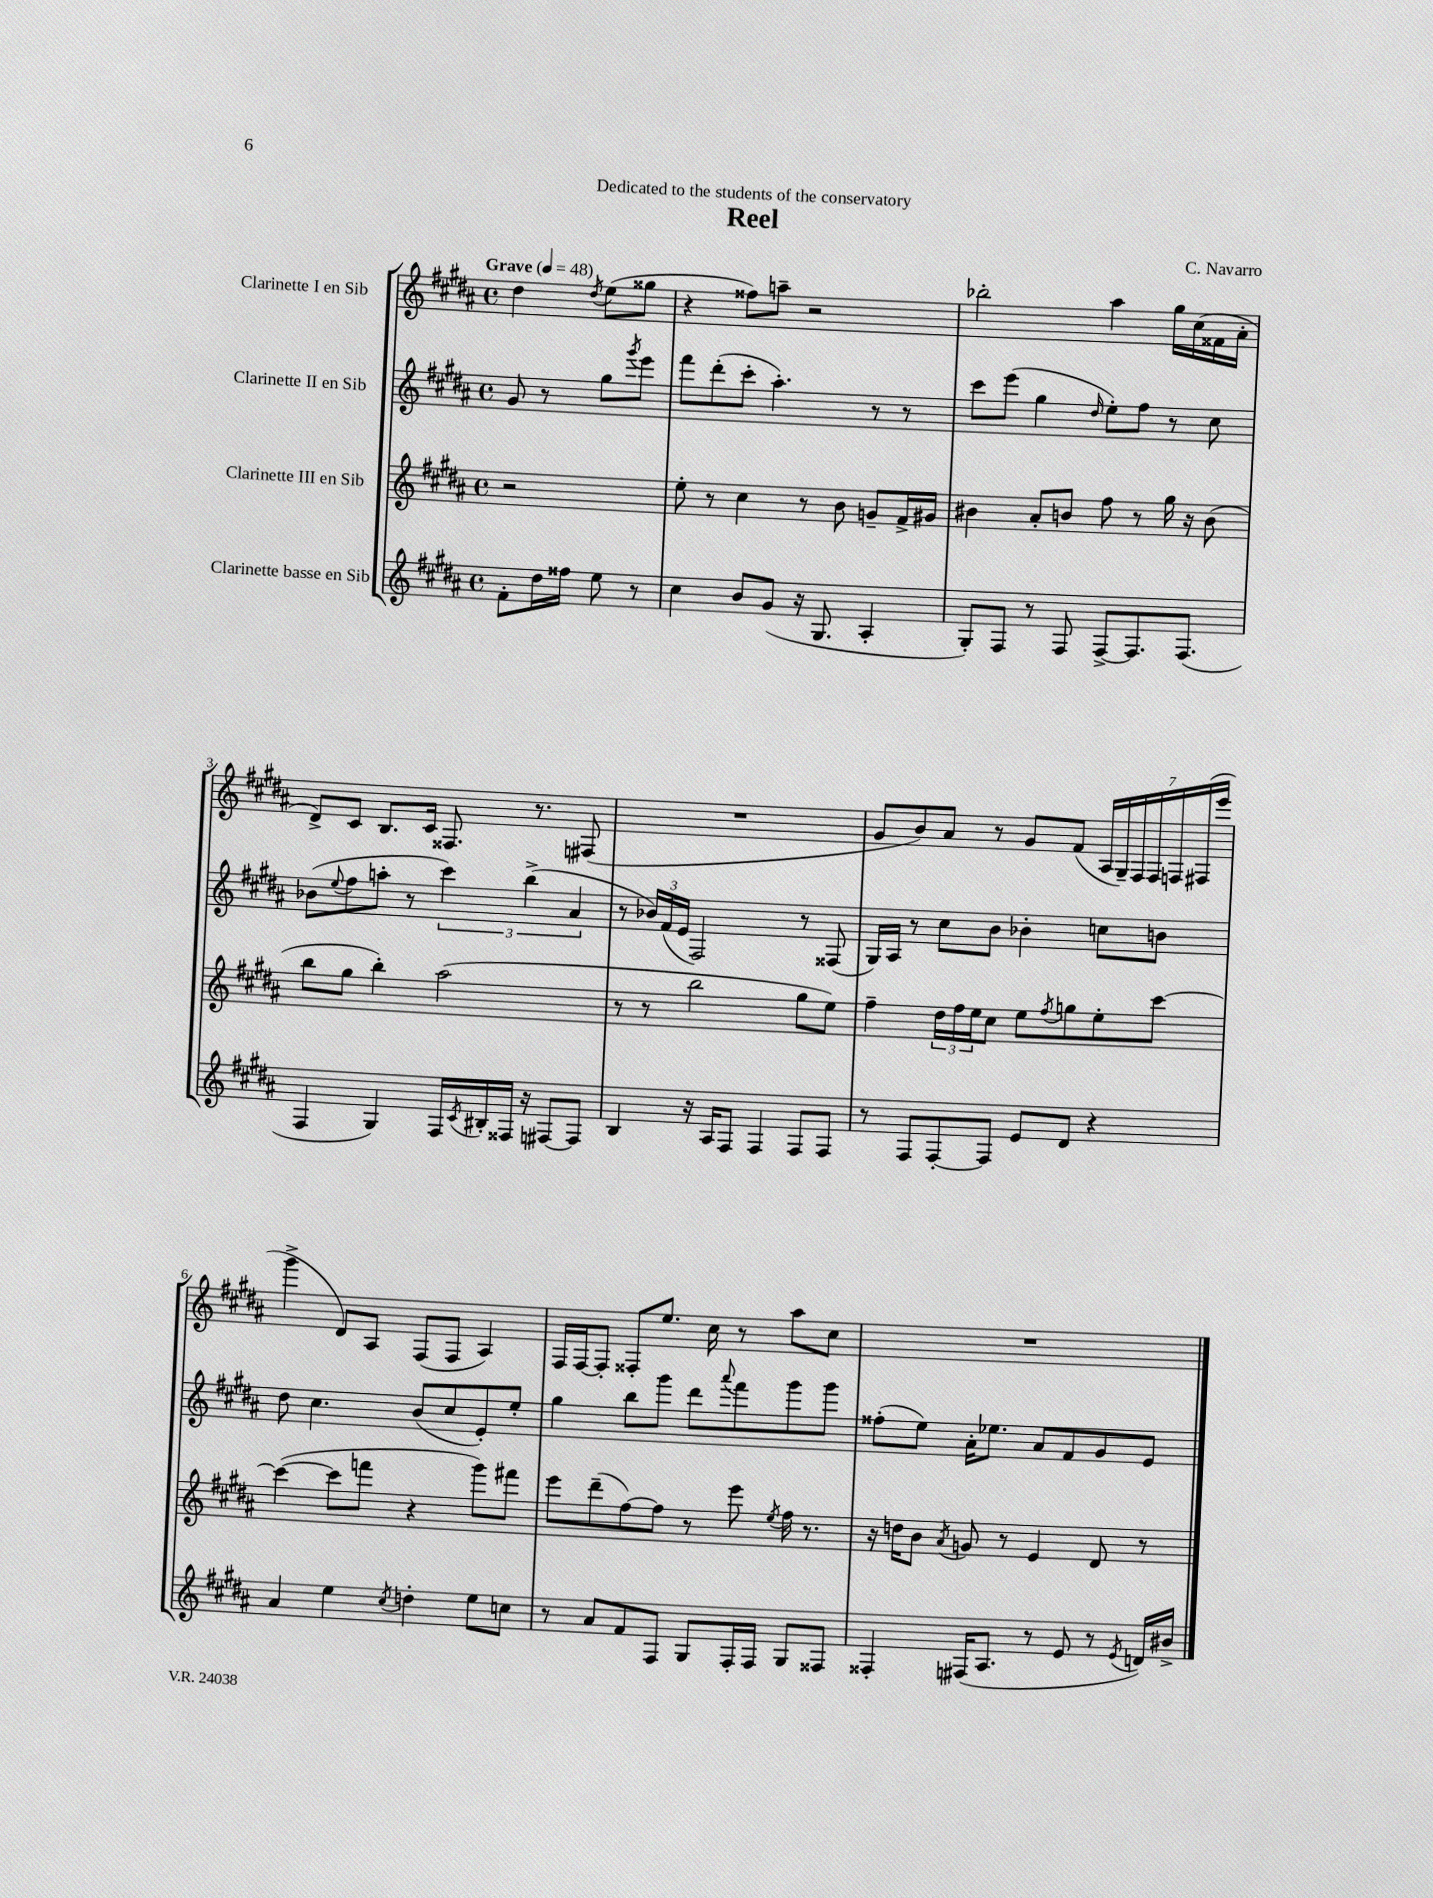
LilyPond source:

\header { title = "Reel" composer = "C. Navarro" dedication = "Dedicated to the students of the conservatory" }
<<
\new StaffGroup <<
\new Staff = "s0" \with { instrumentName = "Clarinette I en Sib" } {
    \clef treble \key b \major \defaultTimeSignature \time 4/4 \partial 2 \tempo "Grave" 4 = 48
    dis''4 \acciaccatura { dis''8 } e''8( gisis''8 |
    r4 fisis''8) a''8-- r2 |
    bes''2-. ais''4 gis''16 cis''16( fisis'16 ais'16-. |
    dis'8->) cis'8 b8. cis'16 fisis8. r8. fis8( |
    R1 |
    gis'8 b'8) ais'8 r8 gis'8 fis'8( \tuplet 7/4 { ais16 gis16--) fis16 fis16 f16 fis16( e'''16 } |
    gis'''4-> dis'8) ais8 fis8( fis8 ais4) |
    fis16 fis16~ fis8-. fisis8-. e''8. cis''16 r8 ais''8 cis''8 |
    R1 \bar "|." |
}
\new Staff = "s1" \with { instrumentName = "Clarinette II en Sib" } {
    \clef treble \key b \major \defaultTimeSignature \time 4/4 \partial 2
    gis'8 r8 gis''8 \acciaccatura { gis'''8 } e'''8 |
    fis'''8 dis'''8-.( cis'''8-. ais''4.-.) r8 r8 |
    cis'''8 e'''8( gis''4 \grace { dis''16 } e''8-.) fis''8 r8 cis''8 |
    bes'8( \appoggiatura { e''8 } fis''8 a''8-. r8 \tuplet 3/2 { cis'''4) b''4->( ais'4 } |
    r8 \tuplet 3/2 { bes'16) fis'16( e'16 } fis2) r8 fisis8( |
    gis16) ais16 r8 cis''8 b'8 bes'4-. c''8 b'8 |
    dis''8 cis''4. b'8( cis''8 e'8-.) e''8-. |
    gis''4 b''8 gis'''8 dis'''8 \appoggiatura { ais'''8 } fis'''8 gis'''8 gis'''8 |
    fisis''8-.( e''8) ais'16-. ees''8. ais'8 fis'8 gis'8 e'8 \bar "|." |
}
\new Staff = "s2" \with { instrumentName = "Clarinette III en Sib" } {
    \clef treble \key b \major \defaultTimeSignature \time 4/4 \partial 2
    r2 |
    e''8-. r8 cis''4 r8 b'8 g'8-- fis'16-> gis'16 |
    bis'4 ais'8-. b'8 fis''8 r8 gis''16 r16 b'8( |
    b''8 gis''8 b''4-.) ais''2( |
    r8 r8 b''2 gis''8 e''8) |
    fis''4-- \tuplet 3/2 { dis''16 fis''16 e''16 } cis''8 e''8 \acciaccatura { fis''8 } g''8 e''8-. cis'''8~ |
    cis'''4~( cis'''8 f'''8 r4 gis'''8) fis'''8 |
    e'''8 dis'''8--( fis''8~) fis''8 r8 e'''8 \acciaccatura { e''8 } fis''16 r8. |
    r16 d''16 b'8 \acciaccatura { ais'8 } g'8 r8 e'4 dis'8 r8 \bar "|." |
}
\new Staff = "s3" \with { instrumentName = "Clarinette basse en Sib" } {
    \clef treble \key b \major \defaultTimeSignature \time 4/4 \partial 2
    fis'8-. dis''16 fisis''16 e''8 r8 |
    cis''4 b'8 gis'8( r16 gis8. ais4-. |
    gis8-.) fis8 r8 fis8 fis8~-> fis8. fis8.( |
    fis4 gis4) fis16 \acciaccatura { cis'8 } bis16-. fisis16 r16 fis8~ fis8 |
    b4 r16 ais16 fis8 fis4 fis8 fis8 |
    r8 fis8 fis8~-. fis8 e'8 dis'8 r4 |
    ais'4 e''4 \acciaccatura { cis''8 } d''4-. e''8 c''8 |
    r8 ais'8 fis'8 fis8 gis8 fis16-. fis16 gis8 fisis8 |
    fisis4-. fis16( ais8. r8 e'8 r8 \acciaccatura { e'8 } d'16) bis'16-> \bar "|." |
}
>>
>>
